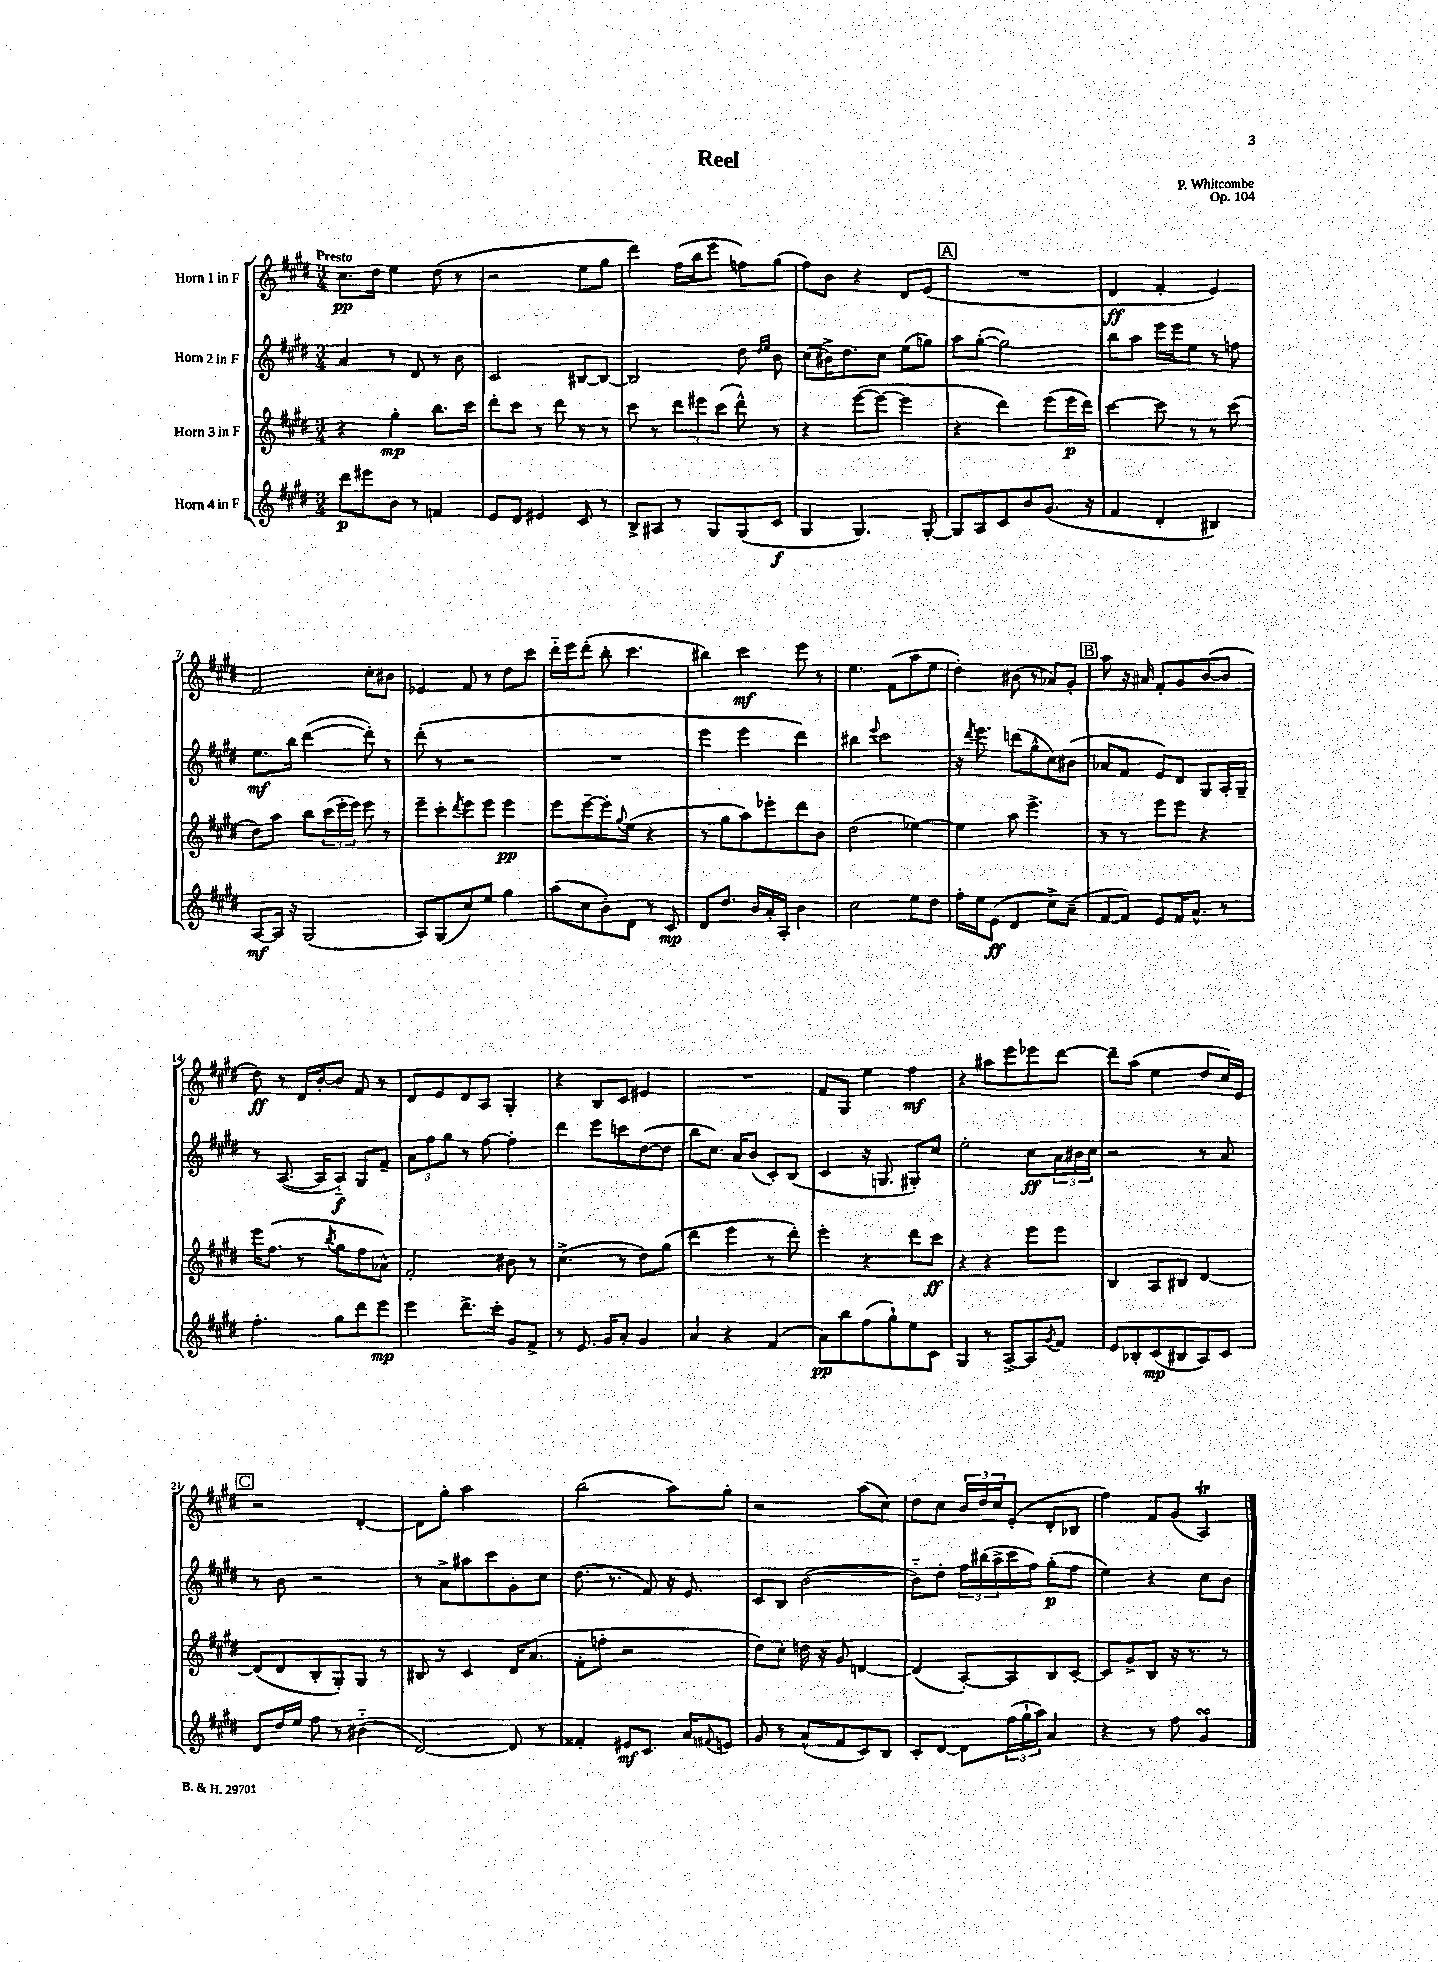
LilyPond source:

\header { title = "Reel" composer = "P. Whitcombe" opus = "Op. 104" }
<<
\new StaffGroup <<
\new Staff = "s0" \with { instrumentName = "Horn 1 in F" } {
    \clef treble \key e \major \numericTimeSignature \time 3/4 \tempo "Presto"
    cis''8.\pp dis''16 e''4 dis''8( r8 |
    r2 e''8 gis''8 |
    dis'''4) fis''16( b''16 e'''8 f''8) gis''8( |
    fis''8) b'8 r4 dis'8 e'8( |
    \mark \markup { \box "A" } R2. |
    dis'4\ff fis'4-. e'4) |
    fis'2 cis''8-. bis'8 |
    ees'4 fis'8 r8 dis''8 cis'''8 |
    dis'''16-_ e'''16 dis'''8-.( b''8-. cis'''4. |
    bis''4) cis'''4\mf e'''8 r8 |
    e''4. fis'8( a''8 e''8 |
    dis''4-.) bis'8( r8 aes'8) gis'8-. |
    \mark \markup { \box "B" } a''8 r16 ais'16 fis'8-. gis'8 b'8~( b'8 |
    dis''8\ff) r8 dis'16 b'16~-. b'8 fis'8 r8 |
    dis'8 e'8 dis'8 a8 gis4-. |
    r4 b8 cis'8 eis'4 |
    R2. |
    fis'8 gis8 e''4 fis''4\mf |
    r4 ais''8 e'''8 ees'''8 dis'''8~ |
    dis'''8-- a''8( e''4 dis''8 cis''16) e'16 |
    \mark \markup { \box "C" } r2 dis'4~-. |
    dis'8 gis''8-. a''2 |
    b''2( a''8) gis''8-. |
    r2 a''8( cis''8) |
    dis''8 cis''8 \tuplet 3/2 { b'16 dis''16 cis''16 } e'8-.( dis'8-. bes8 |
    fis''4) fis'8 gis'8( a4\trill) \bar "|." |
}
\new Staff = "s1" \with { instrumentName = "Horn 2 in F" } {
    \clef treble \key e \major \numericTimeSignature \time 3/4
    a'4 r8 dis'8 r8 b'8 |
    cis'2 bis8~ bis8~ |
    bis2 dis''8 \grace { dis''16 e''16 } b'8 |
    cis''8( bis'16->) dis''8. cis''8 e''8( g''8) |
    \mark \markup { \box "A" } a''8 gis''8~-.( gis''2) |
    b''8 a''8 e'''16 e'''16 e''8 r8 f''8 |
    e''8.\mf b''16 dis'''4~( dis'''8-.) r8 |
    dis'''8-.( r8 r2 |
    R2. |
    e'''4 e'''4 dis'''4) |
    bis''4 \appoggiatura { e'''8 } cis'''2 |
    r16 \acciaccatura { dis'''8 } e'''8. d'''8( gis''8-^ cis''8) bis'8( |
    \mark \markup { \box "B" } aes'8 fis'8 e'8) dis'8 gis8 a16-. gis16-- |
    r8 a8.~( a16 a8-_\f) gis8 fis'8-- |
    \tuplet 3/2 { a'8 fis''8 gis''8 } r8 fis''8~ fis''4-. |
    dis'''4 e'''8 c'''8 dis''8~( dis''8 |
    b''8 cis''8.) a'16 b'8( cis'8-.) b8( |
    cis'4 r16 g8. gis8-.) cis''8 |
    e''2-. cis''8\ff \tuplet 3/2 { a'16 bis'16 cis''16 } |
    r2 r8 a'8 |
    \mark \markup { \box "C" } r8 b'8 r2 |
    r8 a'8-> ais''8 cis'''8 gis'8-. cis''8 |
    dis''8.( r8. fis'8) r16 e'8. |
    cis'8 b8 b'2~( |
    b'8-_) dis''8-. \tuplet 3/2 { fis''16 bis''16( a''16-> } cis'''16 fis''16) gis''8-.\p( fis''8 |
    e''4) r4 cis''8 b'8 \bar "|." |
}
\new Staff = "s2" \with { instrumentName = "Horn 3 in F" } {
    \clef treble \key e \major \numericTimeSignature \time 3/4
    r4 gis''4-.\mp b''8. cis'''16 |
    dis'''8-. cis'''8 r8 dis'''8 r8 r8 |
    cis'''8 r8 \tuplet 3/2 { dis'''8 eis'''8 cis'''8( } dis'''8-^) r8 |
    r4 e'''8~( e'''8~ e'''4 |
    \mark \markup { \box "A" } r4 dis'''4) e'''8( e'''16\p dis'''16) |
    cis'''4~ cis'''8 r8 r8 cis'''8( |
    dis''8) a''8 b''8 \tuplet 3/2 { cis'''16( e'''16-. e'''16) } e'''8 r8 |
    e'''8-- cis'''8-. \acciaccatura { dis'''8 } e'''8 e'''8 e'''4\pp |
    e'''8 e'''8~-- e'''8-. \appoggiatura { gis''8 } e''8( r4 |
    r8 gis''8 a''8) ees'''8-. dis'''8 b'8 |
    dis''2( ees''4~) |
    ees''4 a''8 e'''4.-> |
    \mark \markup { \box "B" } r8 r8 e'''8 e'''8 r4 |
    e'''16 fis''8.( r8 \acciaccatura { b''8 } gis''8 fis''8 aes'8-^) |
    fis'2-. bis'8 r8 |
    cis''4.->( r8 dis''8) gis''8( |
    dis'''4 e'''4 r8 dis'''8-.) |
    e'''4-. r4 dis'''8 cis'''8\ff |
    r4 r4 e'''8 e'''8 |
    b4 a8 bis8 dis'4~ |
    \mark \markup { \box "C" } dis'8( dis'8 b8-. gis8-.) gis8 r8 |
    bis8 r8 cis'4 dis'16 a'8.( |
    fis'8-. f''8-. r2 |
    dis''8) cis''8-. d''16 r16 gis'8 d'4~ |
    d'4( a8~-.) a8 b8 cis'8~-. |
    cis'8 gis'8-> b8 r16 r8. r8 \bar "|." |
}
\new Staff = "s3" \with { instrumentName = "Horn 4 in F" } {
    \clef treble \key e \major \numericTimeSignature \time 3/4
    dis'''8\p eis'''8 b'8 r8 f'4 |
    e'8 dis'8 eis'4 cis'8 r8 |
    b8-> ais8 r8 gis8 gis8( cis'8\f |
    gis4 gis4.) gis8~-. |
    \mark \markup { \box "A" } gis8 a8 cis'8 b'8 gis'8.( r16 |
    fis'4 dis'4-. bis4) |
    a8~\mf a16 r16 gis2( |
    a8) gis8( cis''8) e''8 gis''4 |
    a''8( cis''8 b'8-.) dis'8 r8 cis'8\mp |
    dis'8 dis''8. b'16 a'16-. a16-. b'4 |
    cis''2 e''8 dis''8 |
    fis''16-. e''16 e'8\ff( dis'4 cis''8->) a'8--( |
    \mark \markup { \box "B" } fis'8~ fis'8) e'8 fis'16 a'8.-^ r8 |
    fis''4.-. gis''8 dis'''8 e'''8\mp |
    e'''4 dis'''8.-> cis'''16-. gis'8 fis'8-> |
    r8 e'8. gis'16 a'8-. gis'4 |
    a'4 r4 fis'4( |
    a'8\pp) b''8 fis''8( gis''8-!) e''8 cis'8 |
    gis4 r8 a8~-> a8 \acciaccatura { gis'8 } fis'8 |
    e'8 bes8-. cis'8\mp( bis8 a8) cis'8 |
    \mark \markup { \box "C" } dis'8 dis''16 e''16 fis''8 r8 bis'4-_( |
    dis'2~) dis'8 r8 |
    fisis'4-. eis'8\mf cis'8. a'16 \appoggiatura { fis'8 } e'8 |
    gis'8 r8 a'8-^( fis'8 cis'8) b8 |
    cis'8-. dis'8~ dis'8 \tuplet 3/2 { fis''16( gis''16-! a''16) } a'4 |
    r4 r8 fis''8 gis'4\turn \bar "|." |
}
>>
>>
